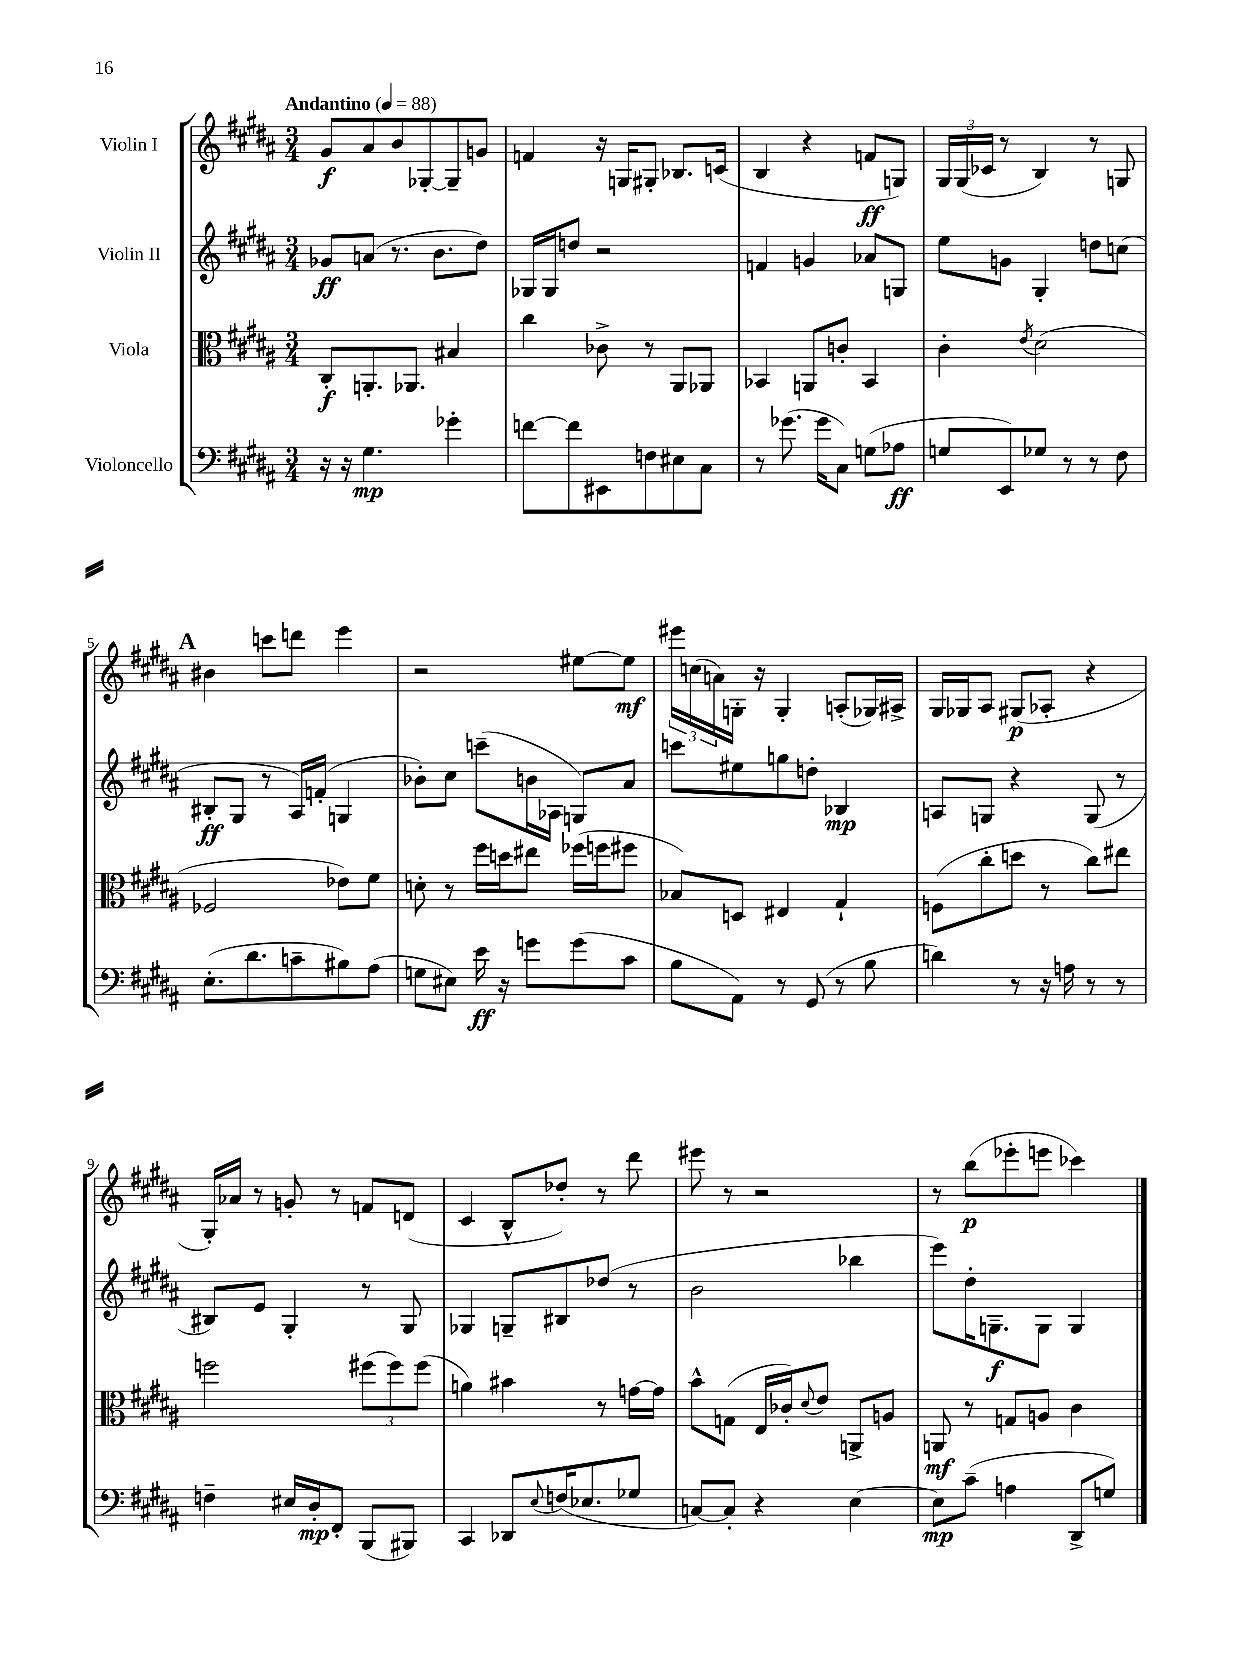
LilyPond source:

<<
\new StaffGroup <<
\new Staff = "s0" \with { instrumentName = "Violin I" } {
    \clef treble \key b \major \numericTimeSignature \time 3/4 \tempo "Andantino" 4 = 88
    gis'8\f ais'8 b'8 ges8~-. ges8-- g'8 |
    f'4 r16 g16 gis8-. bes8. c'16( |
    b4 r4 f'8\ff g8) |
    \tuplet 3/2 { gis16 gis16( ces'16 } r8 b4) r8 g8 |
    \mark \markup { \bold "A" } bis'4 c'''8 d'''8 e'''4 |
    r2 eis''8~ eis''8\mf |
    \tuplet 3/2 { eis'''16 c''16( a'16) } g16-. r16 g4-. a8-.( ges16) ais16-> |
    gis16 ges16 ais8 gis8\p( aes8-. r4 |
    gis16-.) aes'16 r8 g'8-. r8 f'8 d'8( |
    cis'4 b8-^ des''8-.) r8 dis'''8 |
    eis'''8 r8 r2 |
    r8 b''8\p( ees'''8-. e'''8 ces'''4) \bar "|." |
}
\new Staff = "s1" \with { instrumentName = "Violin II" } {
    \clef treble \key b \major \numericTimeSignature \time 3/4
    ges'8\ff a'8( r8. b'8. dis''8) |
    ges16 ges16 d''8 r2 |
    f'4 g'4 aes'8 g8 |
    e''8 g'8 gis4-. d''8 c''8( |
    \mark \markup { \bold "A" } bis8-.\ff gis8 r8 ais16) f'16-.( g4 |
    bes'8-.) cis''8 c'''8--( b'16 aes16 g8) ais'8 |
    c'''8 eis''8 g''8 d''8-. bes4\mp |
    a8 g8 r4 g8( r8 |
    bis8) e'8 gis4-. r8 gis8 |
    ges4 g8-- bis8 des''8( r8 |
    b'2 bes''4 |
    e'''8) dis''16-. g8.--\f g8 g4 \bar "|." |
}
\new Staff = "s2" \with { instrumentName = "Viola" } {
    \clef alto \key b \major \numericTimeSignature \time 3/4
    cis8-.\f a,8.-. aes,8. bis4 |
    cis''4 ces'8-> r8 ais,8 aes,8 |
    bes,4 a,8 c'8-. bes,4 |
    cis'4-. \acciaccatura { e'8 } dis'2( |
    \mark \markup { \bold "A" } fes2 ees'8) fis'8 |
    d'8-. r8 fis''16 d''16 eis''8 fes''16( f''16 fis''8 |
    bes8) d8 eis4 gis4-! |
    f8( cis''8-. d''8 r8 cis''8) eis''8 |
    f''2 \tuplet 3/2 { fis''8( fis''8) fis''8( } |
    a'4) bis'4 r8 g'16~ g'16 |
    b'8-^ g8( e16 ces'16-.) \appoggiatura { dis'8 } e'8 a,8-> a8 |
    a,8\mf r8 g8 a8 cis'4 \bar "|." |
}
\new Staff = "s3" \with { instrumentName = "Violoncello" } {
    \clef bass \key b \major \numericTimeSignature \time 3/4
    r16 r16 gis4.\mp ges'4-. |
    f'8~ f'8 eis,8 f8 eis8 cis8 |
    r8 ges'8.( ges'16 cis8) g8( aes8\ff |
    g8 e,8) ges8 r8 r8 fis8 |
    \mark \markup { \bold "A" } e8.-.( dis'8. c'8-- bis8) ais8( |
    g8 eis8) e'16\ff r16 g'8 g'8( cis'8 |
    b8 ais,8) r8 gis,8( r8 b8 |
    d'4) r8 r16 a16 r8 r8 |
    f4-- eis16 dis16-.\mp fis,8-. b,,8( bis,,8) |
    cis,4 des,8 \appoggiatura { e8 } f16( ees8. ges8 |
    c8~) c8-. r4 e4~ |
    e8\mp cis'8--( a4 dis,8-> g8) \bar "|." |
}
>>
>>
